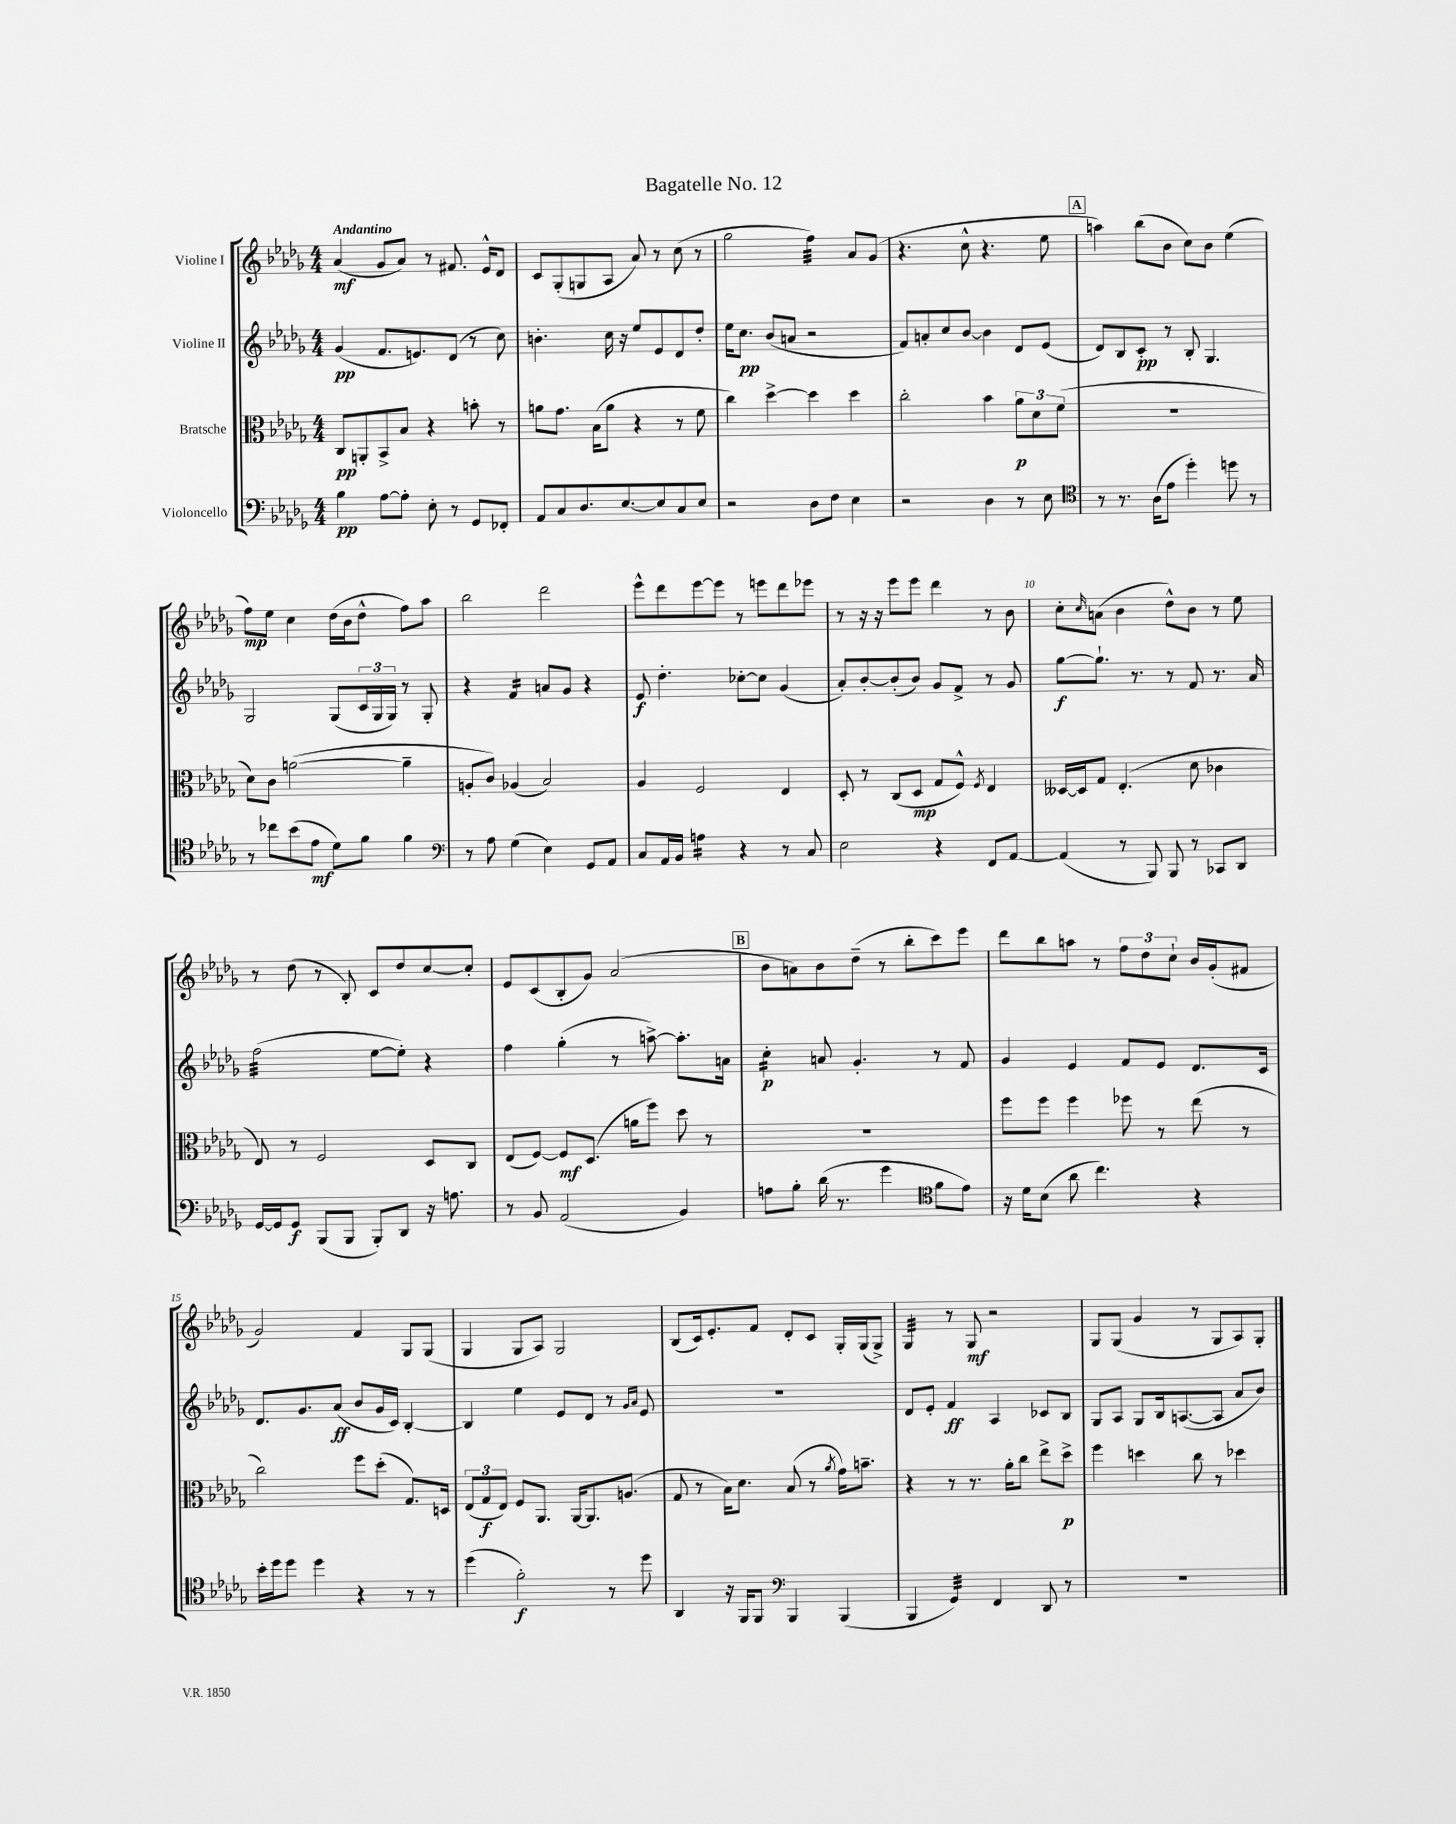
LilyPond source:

\header { title = "Bagatelle No. 12" }
<<
\new StaffGroup <<
\new Staff = "s0" \with { instrumentName = "Violine I" } {
    \clef treble \key des \major \numericTimeSignature \time 4/4 \tempo "Andantino"
    aes'4\mf( ges'8 aes'8) r8 fis'8. ees'16-^ des'8 |
    c'8 ges8-.( g8 aes8 aes'8) r8 c''8( r8 |
    ges''2 f''4:32) aes'8 ges'8( |
    r4. c''8-^ r4. ees''8 |
    \mark \markup { \box "A" } a''4) bes''8( bes'8 c''8) bes'8 ees''4( |
    f''8\mp) ees''8 c''4 des''16( bes'16 des''8-^ f''8) aes''8 |
    bes''2 des'''2 |
    ees'''8-^ des'''8 ees'''8~ ees'''8 r8 e'''8 des'''8 ees'''8 |
    r8 r16 r16 ees'''8 ees'''8 des'''4 r8 bes'8 |
    c''8-. \grace { c''16 } a'8( bes'4 des''8-^) bes'8 r8 ees''8 |
    r8 des''8( r8 bes8-.) c'8 des''8 c''8~ c''8-. |
    ees'8 c'8( bes8-. ges'8) aes'2( |
    \mark \markup { \box "B" } bes'8 a'8) bes'8 des''8--( r8 bes''8-. c'''8) ees'''8 |
    des'''8 bes''8 a''8 r8 \tuplet 3/2 { f''8 des''8 c''8-! } bes'16 ges'16-.( fis'8 |
    ges'2) f'4 ges8 ges8( |
    ges4 ges8 aes8) ges2 |
    bes8( c'16) ees'8.-. f'8 des'8-. c'8 ges16-. ges16( ges8->) |
    ges4:32 r8 ges8\mf r2 |
    ges8 ges8( ges'4 r8 ges8 aes8) ges8-. \bar "|." |
}
\new Staff = "s1" \with { instrumentName = "Violine II" } {
    \clef treble \key des \major \numericTimeSignature \time 4/4
    ges'4\pp( f'8. e'8.) des'8( r8 c''8) |
    b'4.-. c''16 r16 ees''8 ees'8 des'8 des''8-. |
    ees''16 c''8.\pp bes'8( a'8 r2 |
    f'8) a'8-. c''8 bes'8~ bes'4 des'8 ees'8( |
    \mark \markup { \box "A" } des'8) bes8 c'8-.\pp r8 bes8-. ges4. |
    ges2 ges8( \tuplet 3/2 { c'16 ges16 ges16) } r8 ges8-. |
    r4 f'4:16 a'8 ges'8 r4 |
    ees'8\f des''4.-. ces''8~-. ces''8 ges'4( |
    aes'8-.) bes'8~-. bes'8-.( bes'8) ges'8 f'8-> r8 ges'8 |
    ges''8~\f ges''8.-! r8. r8 f'8 r8. aes'16 |
    f''2:32( ees''8~ ees''8-.) r4 |
    f''4 ges''4-.( r8 a''8~->) a''8.-. a'16 |
    \mark \markup { \box "B" } c''4:16-.\p a'8 ges'4.-. r8 f'8 |
    ges'4 ees'4 f'8 ees'8 des'8. c'16 |
    des'8. ges'8. aes'8\ff( bes'8 ges'16 c'16) bes4~-. |
    bes4 ees''4 ees'8 des'8 r8 \grace { ges'16 aes'16 } ees'8 |
    R1 |
    des'8 ees'8-. f'4\ff aes4 ces'8 bes8 |
    ges8 aes8 ges8 bes16 a8.~( a8 aes'8 bes'8) \bar "|." |
}
\new Staff = "s2" \with { instrumentName = "Bratsche" } {
    \clef alto \key des \major \numericTimeSignature \time 4/4
    c8\pp a,8-. bes,8-> bes8 r4 b'8-. r8 |
    a'8 ges'8. bes16( a'8 r4 r8 f'8 |
    c''4) des''4~-> des''4 des''4 |
    c''2-. bes'4 \tuplet 3/2 { aes'8\p des'8 f'8( } |
    \mark \markup { \box "A" } R1 |
    des'8) c'8 a'2~( a'4-- |
    a8-. c'8) aes4( bes2) |
    aes4 f2 ees4 |
    des8-. r8 c8( des8\mp ges8 f8-^) \acciaccatura { f8 } ees4 |
    deses16~ deses16 ges8 ees4.-.( des'8 ces'4 |
    ees8) r8 f2 des8 c8 |
    ees8( f8~) f8\mf des8.( a'16 f''8) des''8 r8 |
    \mark \markup { \box "B" } R1 |
    f''8 f''8 f''4 fes''8 r8 ees''8( r8 |
    c''2) f''8 des''8-.( ges8.) d16 |
    \tuplet 3/2 { ees8( ges8\f ees8) } f8 aes,8. aes,16~ aes,8. a8.( |
    ges8 r8 bes16) des'8. bes8( r8 \acciaccatura { aes'8 } ges'16) b'8.-- |
    r4 r8 r8. aes'16-. c''8 ees''8-> des''8->\p |
    f''4 d''4 c''8 r8 des''4 \bar "|." |
}
\new Staff = "s3" \with { instrumentName = "Violoncello" } {
    \clef bass \key des \major \numericTimeSignature \time 4/4
    bes4\pp aes8~ aes8-. ees8-. r8 ges,8 fes,8-. |
    aes,8 c8 des8. ees8.~ ees8 c8 ees8 |
    r2 des8 f8 ees4 |
    r2 des4 r8 ees8 |
    \mark \markup { \box "A" } \clef tenor r8 r8. aes16( ees'8 des''4-.) d''8 r8 |
    r8 ces''8 bes'8( ees'8\mf des'8) f'8 f'4 |
    \clef bass r8 aes8 ges4( ees4) ges,8 aes,8 |
    c8 aes,16 bes,16 a4:16 r4 r8 c8 |
    ees2 r4 f,8 aes,8~ |
    aes,4( r8 bes,,8) bes,,8 r8 ces,8 des,8 |
    ges,16~ ges,16 ges,8\f bes,,8( bes,,8 bes,,8-.) des,8 r16 a8. |
    r8 bes,8 aes,2( bes,4) |
    \mark \markup { \box "B" } a8 bes8-. des'16( r8. ges'4 \clef tenor f'8 ees'8) |
    r16 des'16 bes8( aes'8 c''4.) r4 |
    bes'16-. des''16 des''8 des''4 r4 r8 r8 |
    des''4( f'2-.\f) r8 des''8 |
    aes,4 r16 f,16 f,8 \clef bass bes,,4 bes,,4( |
    bes,,4 ges,4:32) f,4 des,8 r8 |
    R1 \bar "|." |
}
>>
>>
\layout { \context { \Score \override BarNumber.break-visibility = ##(#f #t #t) barNumberVisibility = #(every-nth-bar-number-visible 5) } }
